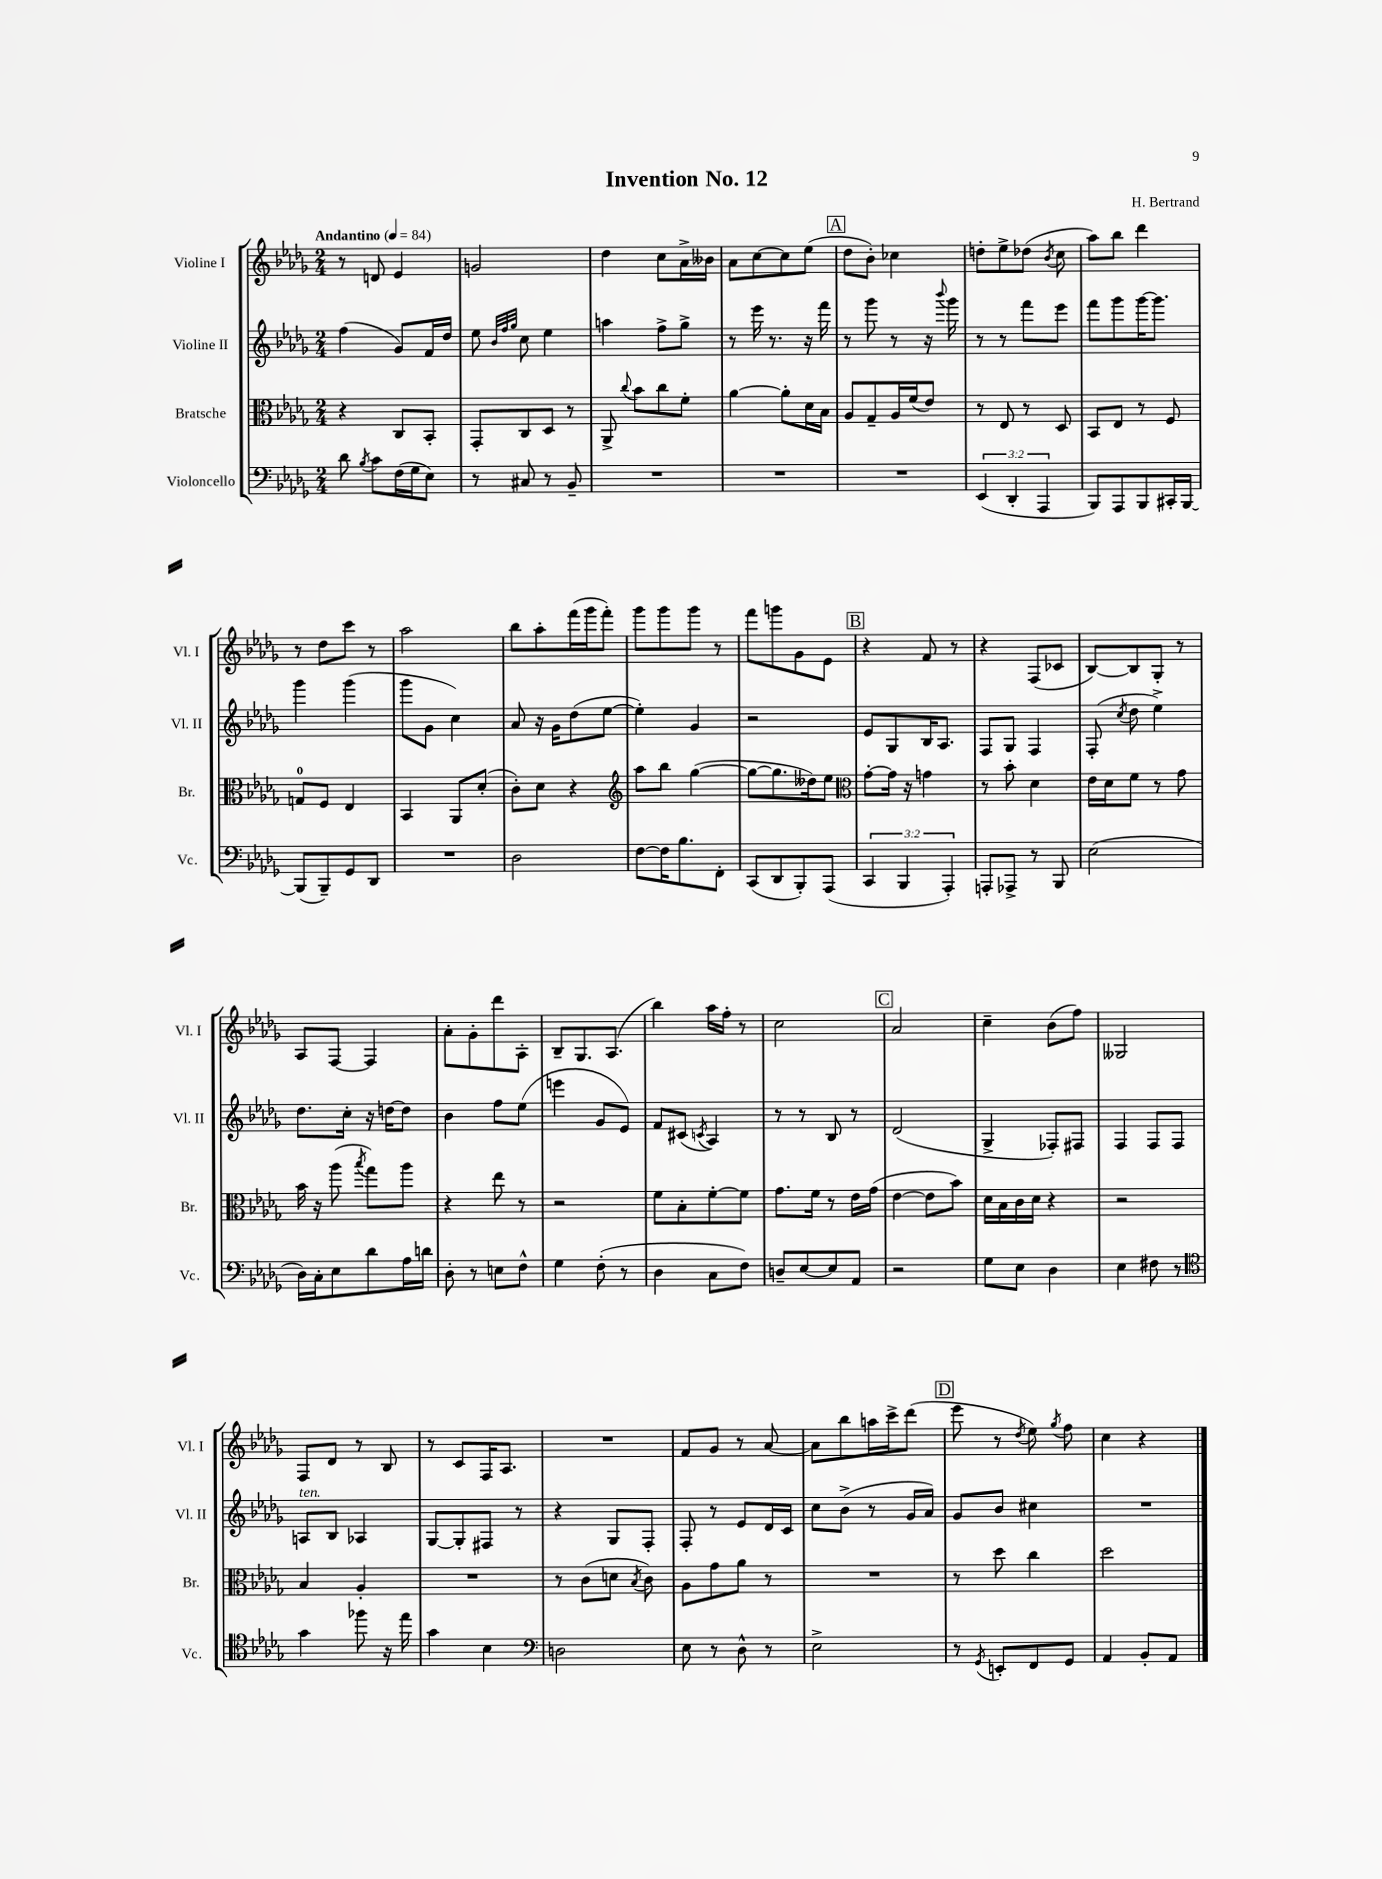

**kern	**kern	**kern	**kern
*staff4	*staff3	*staff2	*staff1
*clefF4	*clefC3	*clefG2	*clefG2
*k[b-e-a-d-g-]	*k[b-e-a-d-g-]	*k[b-e-a-d-g-]	*k[b-e-a-d-g-]
*M2/4	*M2/4	*M2/4	*M2/4
*MM84	*MM84	*MM84	*MM84
8d-	4r	(4ff	8r
8qB-	.	.	.
8c	.	.	8d
(16F	8C	8g-)	4e-
16G-	.	.	.
8E-)	8BB-'	16f	.
.	.	16dd-	.
=	=	=	=
8r	8GG-'	8ee-	2g
.	.	32qqb-	.
.	.	32qqff	.
.	.	32qqgg-	.
8C#	8C	8cc	.
8r	8D-	4ee-	.
8BB-~	8r	.	.
=	=	=	=
2r	8AA-^	4aa	4dd-
.	8qqcc	.	.
.	8b-	.	.
.	8cc	8ff^	8cc
.	8f'	8gg-^	16a-^
.	.	.	16b--
=	=	=	=
2r	[4a-	8r	8a-
.	.	16eee-	[8cc
.	.	8.r	.
.	8a-']	.	8cc]
.	16d-	16r	(8ee-
.	16B-	16fff	.
=	=	=	=
2r	8A-	8r	8dd-
.	8G-~	8ggg-	8b-')
.	16A-	8r	4cc-
.	(16f	.	.
.	8e-)	16r	.
.	.	8qqbbb-	.
.	.	16ggg-	.
=	=	=	=
(6EE-	8r	8r	8dd'
.	8E-	8r	8ee-^
6DD-'	.	.	.
.	8r	8fff	(8dd-
6AAA-	.	.	.
.	.	.	8qb-
.	8D-	8eee-	8cc
=	=	=	=
8BBB-)	8BB-	8fff	8aa-)
8AAA-	8E-	8ggg-	8bb-
8BBB-	8r	[16ggg-	4ddd-
.	.	8.ggg-]	.
16CC#'	8F	.	.
[16BBB-	.	.	.
=	=	=	=
(8BBB-]	8G	4ggg-	8r
8BBB-~)	8F	.	8dd-
8GG-	4E-	(4ggg-	8ccc
8DD-	.	.	8r
=	=	=	=
2r	4BB-	8ggg-	2aa-
.	.	8g-	.
.	8AA-	4cc)	.
.	(8d-'	.	.
=	=	=	=
2D-	8c')	8a-	8bb-
.	8d-	16r	8aa-'
.	.	16g-	.
.	4r	(8dd-	(16fff
.	.	.	16ggg-
.	.	[8ee-	8fff')
=	=	=	=
*	*clefG2	*	*
[8F	8aa-	4ee-'])	8ggg-
16F]	8bb-	.	8ggg-
8.B-	.	.	.
.	([4gg-	4g-	8ggg-
8FF'	.	.	8r
=	=	=	=
(8CC	8gg-_	2r	8fff
8DD-	8.gg-]	.	8ggg
8BBB-')	.	.	8g-
.	16dd--)	.	.
(8AAA-	8ee-	.	8e-
=	=	=	=
*	*clefC3	*	*
6CC	[8g-'	8e-	4r
.	16g-]	8G-	.
6BBB-	.	.	.
.	16r	.	.
.	4g	16B-	8f
.	.	8.A-	.
6AAA-')	.	.	.
.	.	.	8r
=	=	=	=
8AAA'	8r	8F	4r
8AAA-^	8b-'	8G-	.
8r	4d-	4F	(8F
8BBB-	.	.	8c-
=	=	=	=
(2E-	16e-	(8F'	[8B-)
.	16d-	.	.
.	.	8qcc	.
.	8f	8dd-	8B-]
.	8r	4ee-^)	8G-'
.	8g-	.	8r
=	=	=	=
16D-)	16b-	8.dd-	8A-
16C'	16r	.	.
8E-	(8aa-	.	[8F
.	.	16cc'	.
.	8qbb-	.	.
8d-	8gg-)	16r	4F]
.	.	[16dd	.
16A-	8aa-	8dd]	.
16d	.	.	.
=	=	=	=
8D-'	4r	4b-	8a-'
8r	.	.	8g-'
8E	8ee-	8ff	8ddd-
8F^^	8r	(8ee-	8A-'
=	=	=	=
4G-	2r	4eee	8B-~
.	.	.	8.G-
(8F'	.	8g-	.
.	.	.	(8.A-
8r	.	8e-)	.
=	=	=	=
4D-	8f	8f	4bb-)
.	8B-'	(8c#	.
.	.	8qc	.
8C	[8f'	4A-)	16aa-
.	.	.	16ff'
8F)	8f]	.	8r
=	=	=	=
8D~	8.g-	8r	2cc
[8E-	.	8r	.
.	16f	.	.
8E-]	8r	8B-	.
8AA-	16e-	8r	.
.	(16g-	.	.
=	=	=	=
2r	[4e-	(2d-	2a-
.	8e-]	.	.
.	8b-)	.	.
=	=	=	=
8G-	16d-	4G-^	4cc~
.	16B-	.	.
8E-	16c	.	.
.	16d-	.	.
4D-	4r	8F-')	(8b-
.	.	8F#	8ff)
=	=	=	=
4E-	2r	4F	2G--
8F#	.	8F	.
8r	.	8F	.
=	=	=	=
*clefC4	*	*	*
4g-	4B-	8A	8F
.	.	8B-	8d-
8ff-	4A-'	4A-	8r
16r	.	.	8B-
16ee-	.	.	.
=	=	=	=
4g-	2r	[8G-	8r
.	.	8G-']	8c
4B-	.	8F#	16F
.	.	.	8.A-
.	.	8r	.
=	=	=	=
*clefF4	*	*	*
2D	8r	4r	2r
.	(8c	.	.
.	8d	8G-	.
.	8qB-	.	.
.	8c)	8F'	.
=	=	=	=
8E-	8A-	8F'	8f
8r	8g-	8r	8g-
8D-^^	8a-	8e-	8r
8r	8r	16d-	[8a-
.	.	16c	.
=	=	=	=
2E-^	2r	8cc	8a-]
.	.	(8b-^	8bb-
.	.	8r	16aa
.	.	.	16ccc^
.	.	16g-	(8ddd-
.	.	16a-)	.
=	=	=	=
8r	8r	8g-	8eee-
8qGG-	.	.	.
8EE'	8dd-	8b-	8r
.	.	.	8qdd-
8FF	4cc	4cc#	8ee-)
.	.	.	8qgg-
8GG-	.	.	8ff
=	=	=	=
4AA-	2dd-	2r	4cc
8BB-'	.	.	4r
8AA-	.	.	.
==	==	==	==
*-	*-	*-	*-
